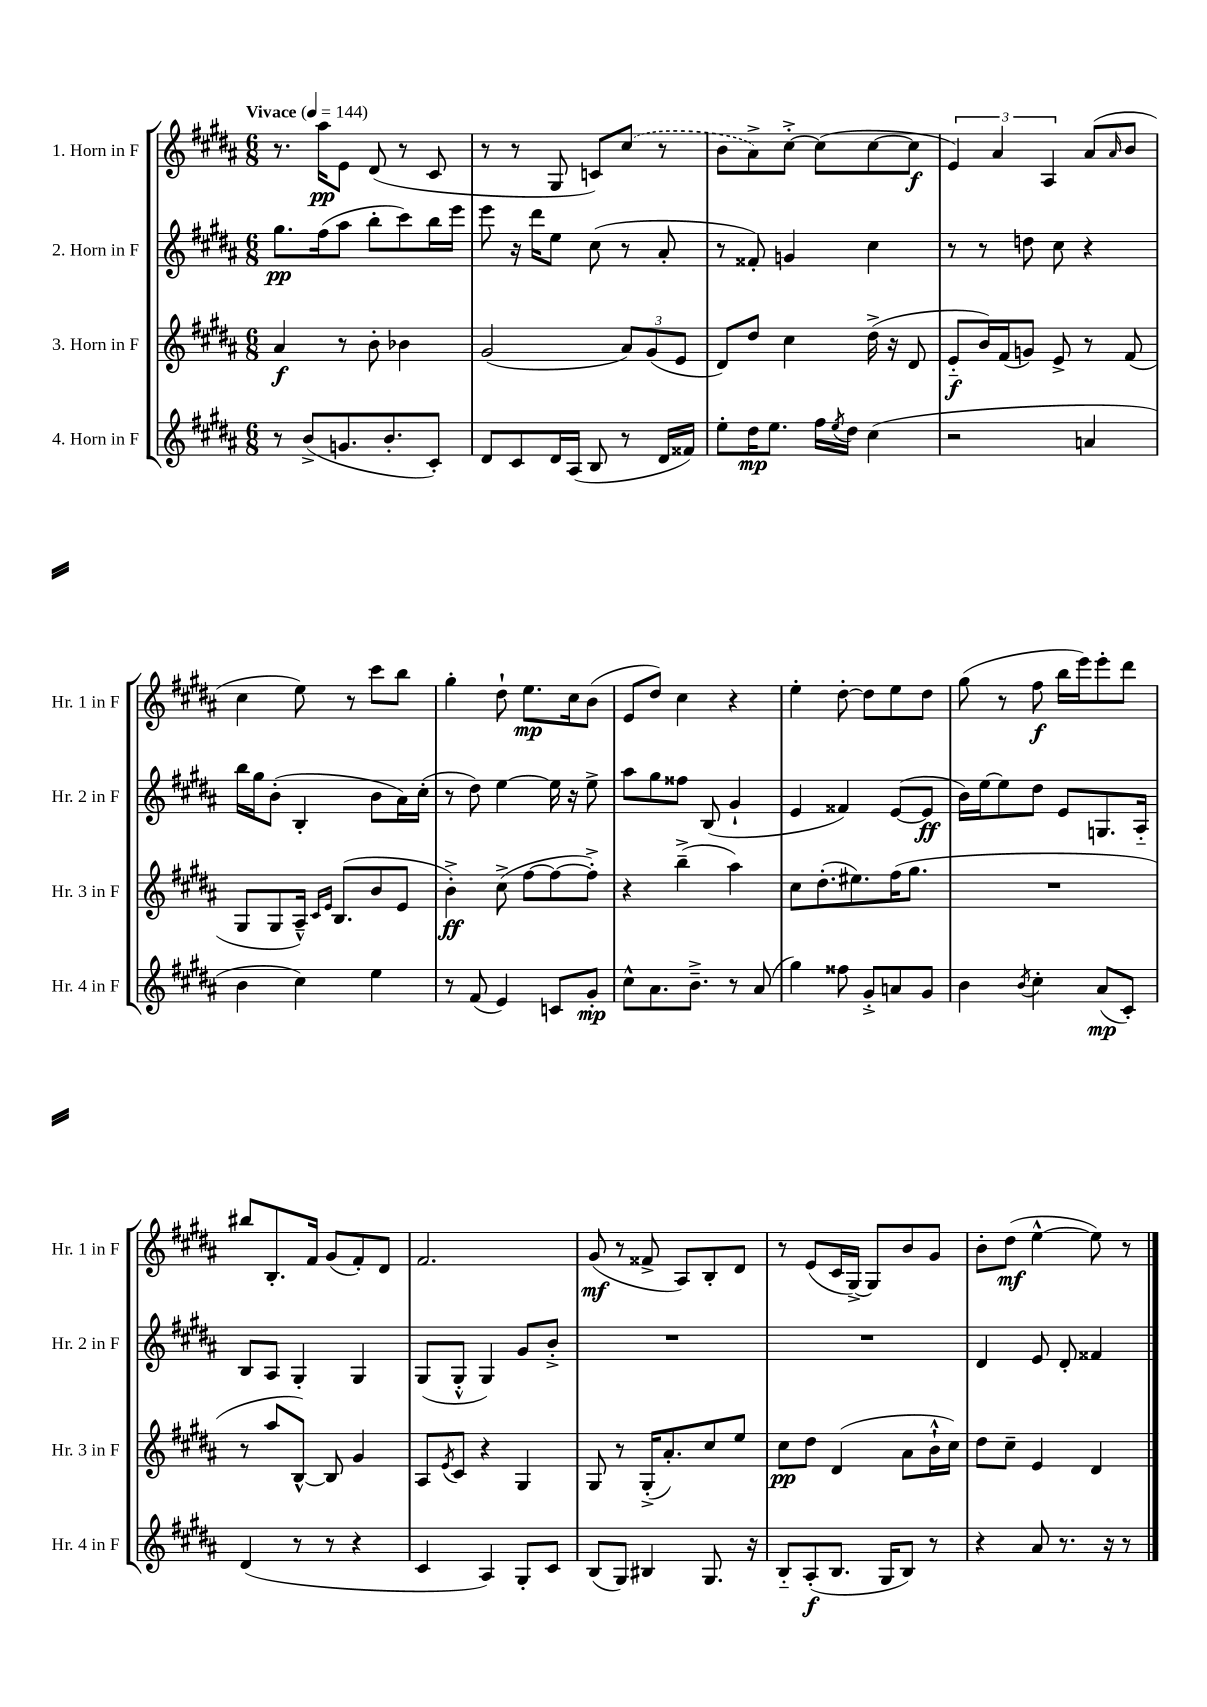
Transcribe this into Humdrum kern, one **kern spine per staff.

**kern	**kern	**kern	**kern
*staff4	*staff3	*staff2	*staff1
*clefG2	*clefG2	*clefG2	*clefG2
*k[f#c#g#d#a#]	*k[f#c#g#d#a#]	*k[f#c#g#d#a#]	*k[f#c#g#d#a#]
*M6/8	*M6/8	*M6/8	*M6/8
*MM144	*MM144	*MM144	*MM144
8r	4a#	8.gg#	8.r
(8b^	.	.	.
.	.	(16ff#	16aa#
8.g	8r	8aa#	8e
.	8b'	8bb'	(8d#
8.b'	.	.	.
.	4b-	8ccc#)	8r
8c#')	.	16bb	8c#
.	.	16eee	.
=	=	=	=
8d#	(2g#	8eee	8r
8c#	.	16r	8r
.	.	16ddd#	.
16d#	.	8ee	8G#
(16A#	.	.	.
8B	.	(8cc#	8c)
8r	12a#)	8r	(8cc#
.	(12g#	.	.
16d#	.	8a#'	8r
.	12e	.	.
16f##)	.	.	.
=	=	=	=
8ee'	8d#)	8r	8b
16dd#	8dd#	8f##')	8a#^)
8.ee	.	.	.
.	4cc#	4g	[8cc#'^
16ff#	.	.	(8cc#]
8qee	.	.	.
16dd#	.	.	.
(4cc#	(16dd#^	4cc#	[8cc#
.	16r	.	.
.	8d#	.	8cc#]
=	=	=	=
2r	8e'~	8r	6e)
.	16b)	8r	.
.	.	.	6a#
.	(16f#	.	.
.	8g)	8dd	.
.	.	.	6A#
.	8e^	8cc#	.
4a	8r	4r	(8a#
.	.	.	16qqa#
.	(8f#	.	8b
=	=	=	=
4b	8G#	16bb	4cc#
.	.	16gg#	.
.	8G#	(8b'	.
4cc#)	16A#~^^)	4B'	8ee)
.	16qqc#	.	.
.	16qqe	.	.
.	(8.B	.	.
.	.	.	8r
4ee	8b	8b	8ccc#
.	8e	16a#)	8bb
.	.	(16cc#'	.
=	=	=	=
8r	4b'^)	8r	4gg#'
(8f#	.	8dd#)	.
4e)	(8cc#^	[4ee	8dd#`
.	[8ff#	.	8.ee
8c	8ff#_	16ee]	.
.	.	16r	16cc#
8g#'	8ff#'^])	8ee^	(8b
=	=	=	=
8cc#^^	4r	8aa#	8e
8.a#	.	8gg#	8dd#)
.	(4bb~^	8ff##	4cc#
8.b~^	.	.	.
.	.	(8B	.
8r	4aa#)	4g#`	4r
(8a#	.	.	.
=	=	=	=
4gg#)	8cc#	4e	4ee'
.	(8.dd#'	.	.
8ff##	.	4f##)	[8dd#'
.	8.ee#)	.	.
8g#'^	.	.	8dd#]
8a	(16ff#	([8e	8ee
.	8.gg#	.	.
8g#	.	8e]	8dd#
=	=	=	=
4b	2.r	16b)	(8gg#
.	.	[16ee	.
.	.	8ee]	8r
8qb	.	.	.
4cc#'	.	8dd#	8ff#
.	.	8e	16bb
.	.	.	16eee)
(8a#	.	8.G	8eee'
8c#')	.	.	8ddd#
.	.	16A#'~	.
=	=	=	=
(4d#	8r	8B	8bb#
.	8aa#	8A#	8.B'
8r	[8B^^)	4G#'	.
.	.	.	16f#
8r	8B]	.	(8g#
4r	4g#	4G#	8f#')
.	.	.	8d#
=	=	=	=
4c#	8A#	(8G#	2.f#
.	8qe	.	.
.	8c#	8G#'^^	.
4A#)	4r	4G#)	.
8G#'	4G#	8g#	.
8c#	.	8b'^	.
=	=	=	=
(8B	8G#	2.r	(8g#
8G#)	8r	.	8r
4B#	(16G#'^	.	8f##^
.	8.a#')	.	.
.	.	.	8A#)
8.G#	8cc#	.	8B'
.	8ee	.	8d#
16r	.	.	.
=	=	=	=
8B'~	8cc#	2.r	8r
(8A#'	8dd#	.	(8e
8.B	(4d#	.	16c#
.	.	.	[16G#^)
.	.	.	8G#]
16G#	.	.	.
8B)	8a#	.	8b
8r	16b`^^	.	8g#
.	16cc#)	.	.
=	=	=	=
4r	8dd#	4d#	8b'
.	8cc#~	.	(8dd#
8a#	4e	8e	[4ee^^
8.r	.	8d#'	.
.	4d#	4f##	8ee])
16r	.	.	.
8r	.	.	8r
==	==	==	==
*-	*-	*-	*-
